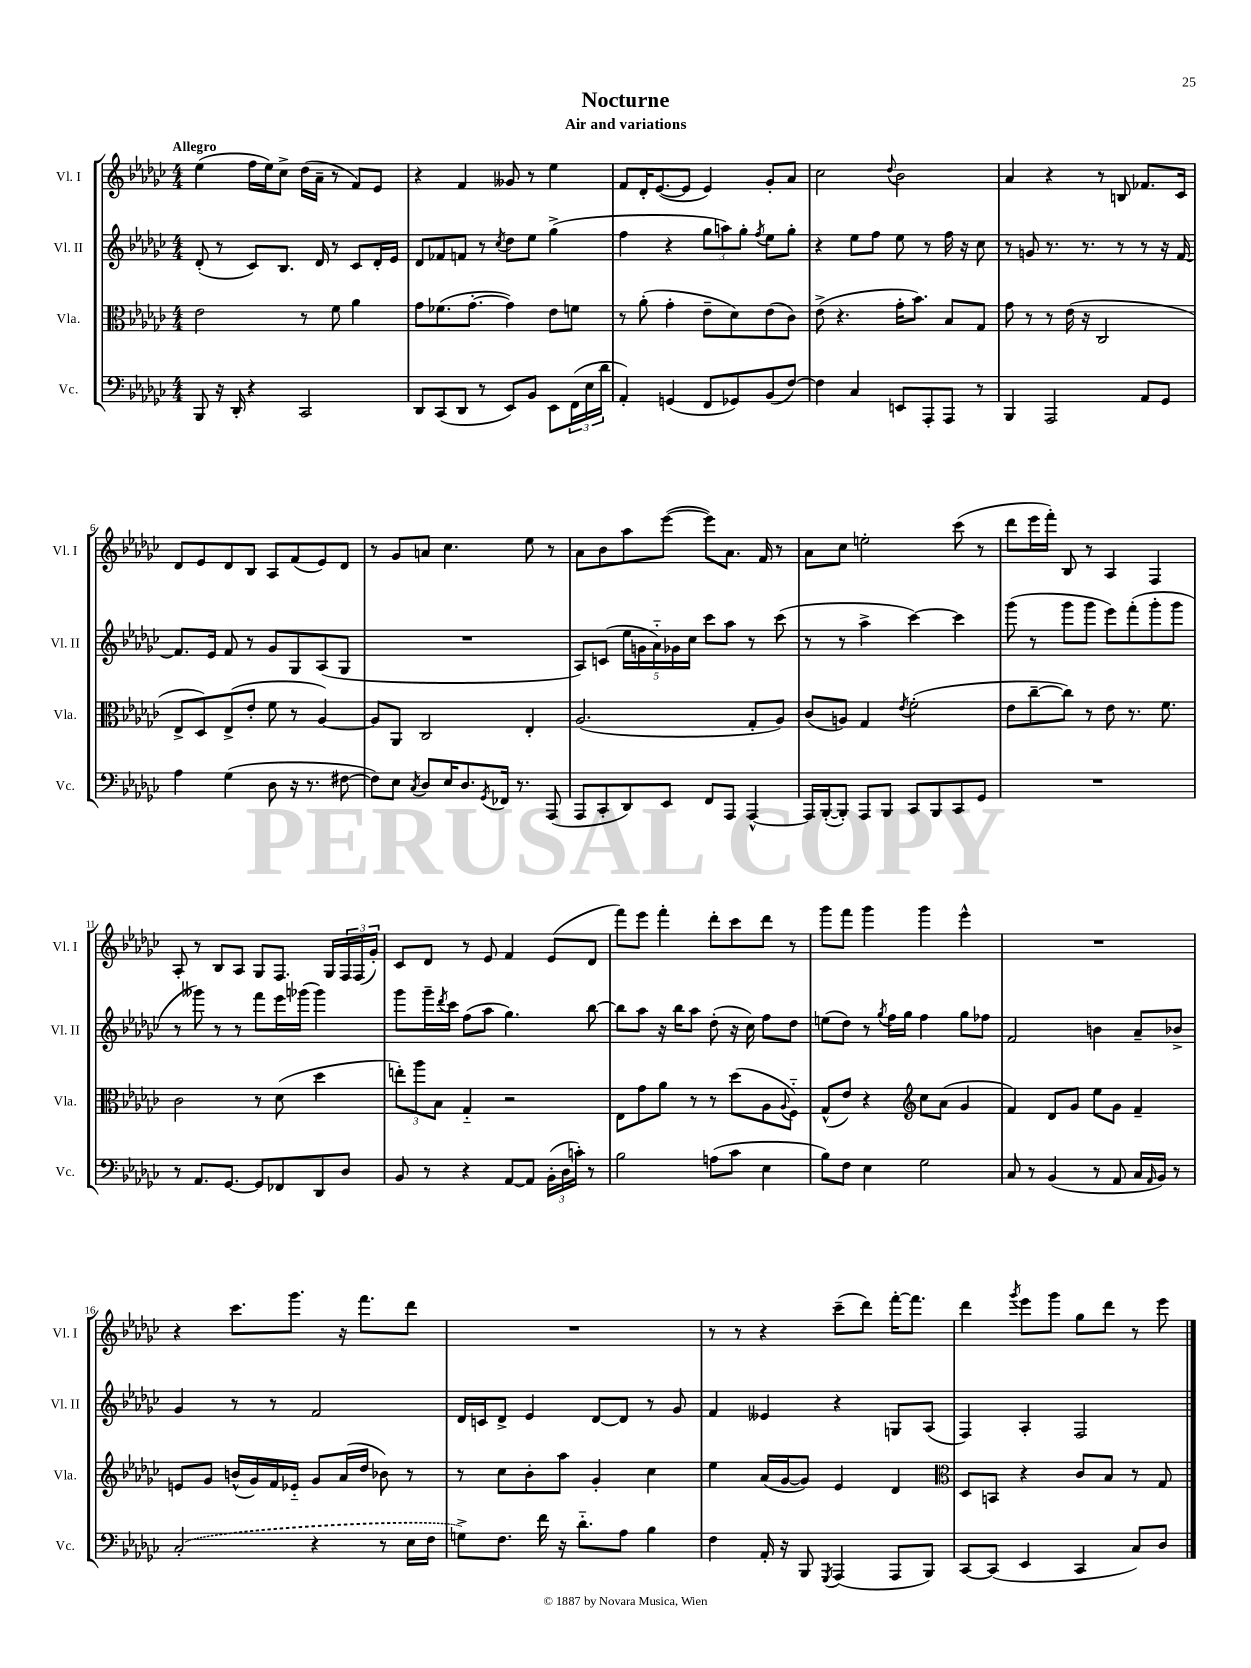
\header { title = "Nocturne" subtitle = "Air and variations" }
<<
\new StaffGroup <<
\new Staff = "s0" \with { instrumentName = "Vl. I" shortInstrumentName = "Vl. I" } {
    \clef treble \key ges \major \numericTimeSignature \time 4/4 \tempo "Allegro"
    ees''4( f''16 ees''16) ces''8-> des''16( aes'16-- r8 f'8) ees'8 |
    r4 f'4 geses'8 r8 ees''4 |
    f'8 des'16-. ees'8.~( ees'8 ees'4) ges'8-. aes'8 |
    ces''2 \appoggiatura { des''8 } bes'2 |
    aes'4 r4 r8 b8 fes'8. ces'16 |
    des'8 ees'8 des'8 bes8 aes8 f'8( ees'8) des'8 |
    r8 ges'8 a'8 ces''4. ees''8 r8 |
    aes'8 bes'8 aes''8 ees'''8~( ees'''8) aes'8. f'16 r8 |
    aes'8 ces''8 e''2-. ces'''8( r8 |
    des'''8 ees'''16 f'''16-.) bes8 r8 aes4 f4 |
    aes8-. r8 bes8 aes8 ges8 f8. ges16 \tuplet 3/2 { f16 f16( ges'16-.) } |
    ces'8 des'8 r8 ees'8 f'4 ees'8( des'8 |
    f'''8) ees'''8 f'''4-. des'''8-. ces'''8 des'''8 r8 |
    ges'''8 f'''8 ges'''4 ges'''4 ees'''4-^ |
    R1 |
    r4 ces'''8. ges'''8. r16 f'''8. des'''8 |
    R1 |
    r8 r8 r4 ces'''8--( des'''8) f'''16~-. f'''8. |
    des'''4 \acciaccatura { ges'''8 } ees'''8 ges'''8 ges''8 des'''8 r8 ees'''8 \bar "|." |
}
\new Staff = "s1" \with { instrumentName = "Vl. II" shortInstrumentName = "Vl. II" } {
    \clef treble \key ges \major \numericTimeSignature \time 4/4
    des'8-.( r8 ces'8) bes8. des'16 r8 ces'8 des'16-. ees'16 |
    des'8 fes'8 f'8 r8 \acciaccatura { ces''8 } des''8 ees''8 ges''4->( |
    f''4 r4 \tuplet 3/2 { ges''8 a''8) ges''8-. } \acciaccatura { f''8 } ees''8 ges''8-. |
    r4 ees''8 f''8 ees''8 r8 f''16 r16 ces''8 |
    r8 g'8 r8. r8. r8 r8 r16 f'16~ |
    f'8. ees'16 f'8 r8 ges'8 ges8 aes8( ges8 |
    R1 |
    aes8) c'8( \tuplet 5/4 { ees''16 g'16 aes'16-_) ges'16 ces''16 } ces'''8 aes''8 r8 ces'''8( |
    r8 r8 aes''4-> ces'''4~) ces'''4 |
    ges'''8( r8 ges'''8 ges'''8 ees'''8) f'''8-.( ges'''8-. ges'''8 |
    r8 geses'''8) r8 r8 f'''8 ees'''16 ges'''16( ges'''4) |
    ges'''8 ges'''16-- \acciaccatura { des'''8 } ces'''16 f''8( aes''8 ges''4.) bes''8~ |
    bes''8 aes''8 r16 bes''16 aes''8 des''8-.( r16 ces''16) f''8 des''8 |
    e''8( des''8) r8 \acciaccatura { ges''8 } f''16 ges''16 f''4 ges''8 fes''8 |
    f'2 b'4 aes'8-- bes'8-> |
    ges'4 r8 r8 f'2 |
    des'16 c'16 des'8-> ees'4 des'8~ des'8 r8 ges'8 |
    f'4 eeses'4 r4 g8 aes8( |
    f4) aes4-. f2 \bar "|." |
}
\new Staff = "s2" \with { instrumentName = "Vla." shortInstrumentName = "Vla." } {
    \clef alto \key ges \major \numericTimeSignature \time 4/4
    ees'2 r8 f'8 aes'4 |
    ges'8 fes'8.( ges'8.~-. ges'4) ees'8 f'8 |
    r8 aes'8-.( ges'4-. ees'8-- des'8) ees'8( ces'8) |
    ees'8->( r4. ges'16-. bes'8.) bes8 ges8 |
    ges'8 r8 r8 ees'16( r16 ces2 |
    ees8-> des8) ees8->( ees'8-. f'8 r8 aes4~) |
    aes8 aes,8 ces2 ees4-. |
    aes2.( ges8-. aes8) |
    ces'8( a8) ges4 \acciaccatura { ees'8 } f'2-.( |
    ees'8 ces''8~-- ces''8) r8 ees'8 r8. f'8. |
    ces'2 r8 des'8( des''4 |
    \tuplet 3/2 { e''8-.) aes''8 bes8 } ges4-_ r2 |
    ees8 ges'8 aes'8 r8 r8 des''8( aes8 \appoggiatura { aes8 } f8-_) |
    ges8-^( ees'8) r4 \clef treble ces''8 aes'8( ges'4 |
    f'4) des'8 ges'8 ees''8 ges'8 f'4-- |
    e'8 ges'8 b'16-^( ges'16) f'16 ees'16-_ ges'8 aes'16( des''16 bes'8) r8 |
    r8 ces''8 bes'8-. aes''8 ges'4-. ces''4 |
    ees''4 aes'16( ges'16~ ges'8) ees'4 des'4 |
    \clef alto des8 b,8 r4 ces'8 bes8 r8 ges8 \bar "|." |
}
\new Staff = "s3" \with { instrumentName = "Vc." shortInstrumentName = "Vc." } {
    \clef bass \key ges \major \numericTimeSignature \time 4/4
    bes,,8 r16 des,16-. r4 ces,2 |
    des,8 ces,8( des,8 r8 ees,8) bes,8 ees,8 \tuplet 3/2 { f,16( ees16 des'16 } |
    aes,4-.) g,4( f,8 ges,8) bes,8( f8~) |
    f4 ces4 e,8 aes,,8-. aes,,8 r8 |
    bes,,4 aes,,2 aes,8 ges,8 |
    aes4 ges4( des8 r16 r8. fis8~ |
    fis8) ees8 \acciaccatura { ces8 } des8 ees16 des8. \acciaccatura { ges,8 } fes,16 r8. aes,,8( |
    aes,,8 ces,8-. des,8) ees,8 f,8 aes,,8 aes,,4~-^ |
    aes,,16 bes,,16~-.( bes,,8-.) aes,,8 bes,,8 ces,8 bes,,8 ces,8 ges,8 |
    R1 |
    r8 aes,8. ges,8.~ ges,8 fes,8 des,8 des8 |
    bes,8 r8 r4 aes,8~ aes,8 \tuplet 3/2 { bes,16-.( des16 c'16-.) } r8 |
    bes2 a8( ces'8 ees4 |
    bes8) f8 ees4 ges2 |
    ces8 r8 bes,4( r8 aes,8 ces16 \grace { aes,16 } bes,16) r8 |
    \once \slurDashed ces2-.( r4 r8 ees16 f16 |
    g8->) f8. f'16 r16 des'8.-_ aes8 bes4 |
    f4 aes,16-. r16 bes,,8 \acciaccatura { ges,,8 } aes,,4( aes,,8 bes,,8) |
    ces,8~ ces,8( ees,4 ces,4 ces8) des8 \bar "|." |
}
>>
>>
